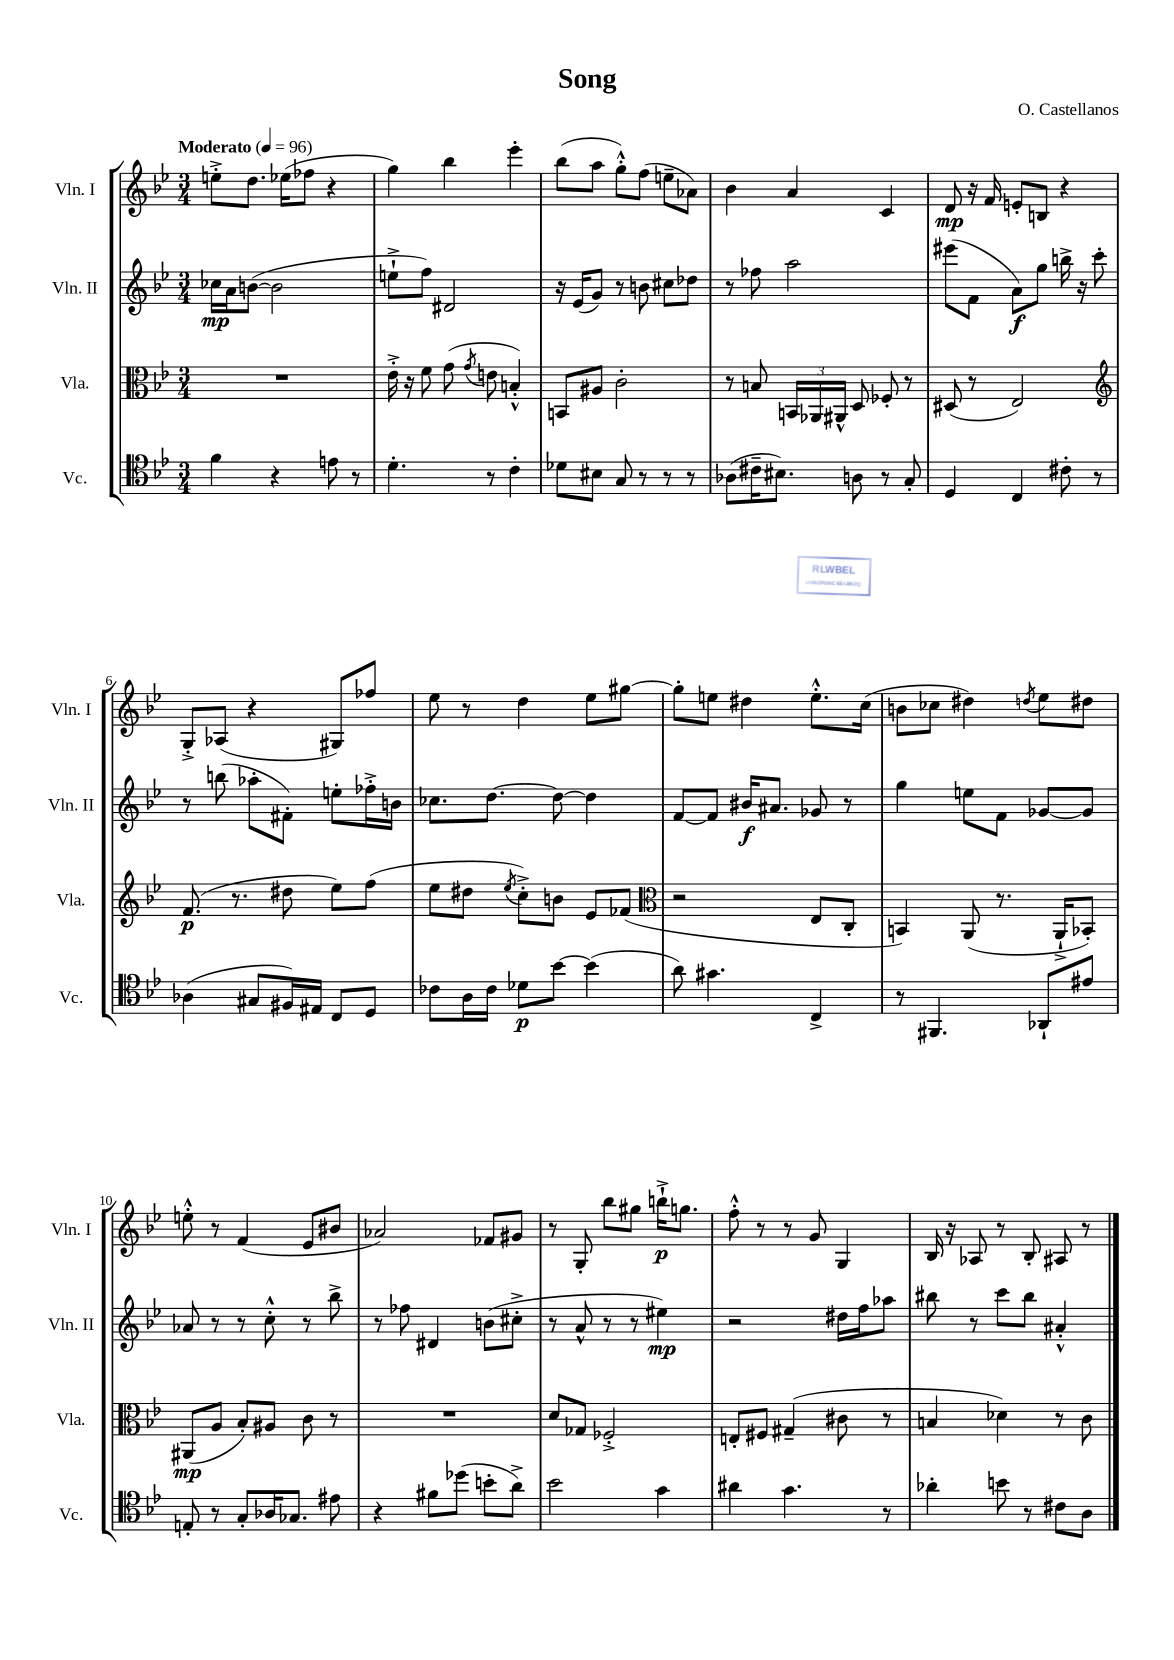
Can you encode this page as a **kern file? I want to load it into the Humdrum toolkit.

**kern	**dynam	**kern	**dynam	**kern	**dynam	**kern	**dynam
*part4	*part4	*part3	*part3	*part2	*part2	*part1	*part1
*staff4	*staff4	*staff3	*staff3	*staff2	*staff2	*staff1	*staff1
*I"Vc.	*	*I"Vla.	*	*I"Vln. II	*	*I"Vln. I	*
*I'Vc.	*	*I'Vla.	*	*I'Vln. II	*	*I'Vln. I	*
*clefC4	*	*clefC3	*	*clefG2	*	*clefG2	*
*k[b-e-]	*	*k[b-e-]	*	*k[b-e-]	*	*k[b-e-]	*
*M3/4	*	*M3/4	*	*M3/4	*	*M3/4	*
*MM96	*	*MM96	*	*MM96	*	*MM96	*
=1	=1	=1	=1	=1	=1	=1	=1
!	!	!	!	!	!	!LO:TX:a:B:t=Moderato	!
4f\	.	2.r	.	16cc-X\LL	mp	8een'^\L	.
.	.	.	.	16a\J	.	.	.
.	.	.	.	([8bn\J	.	8.dd\J	.
4r	.	.	.	2b\]	.	.	.
.	.	.	.	.	.	(16ee-X\KL	.
.	.	.	.	.	.	8ff-X\J	.
8en\	.	.	.	.	.	4r	.
8r	.	.	.	.	.	.	.
=2	=2	=2	=2	=2	=2	=2	=2
4.d'\	.	16e-'^\	.	8een`^\L	.	4gg\)	.
.	.	16r	.	.	.	.	.
.	.	8f\	.	8ff\J)	.	.	.
.	.	(8g\	.	2d#X/	.	4bb-\	.
.	.	8qg/	.	.	.	.	.
8r	.	8en\	.	.	.	.	.
4c'\	.	4Bn'^^/)	.	.	.	4eee-'\	.
=3	=3	=3	=3	=3	=3	=3	=3
8d-X\L	.	8BBn/L	.	16r	.	(8bb-\L	.
.	.	.	.	(16e-/KL	.	.	.
8B#X\J	.	8A#X/J	.	8g/J)	.	8aa\J	.
8G/	.	2c'\	.	8r	.	8gg'^^\L)	.
8r	.	.	.	8bn\	.	(8ff\J	.
8r	.	.	.	8cc#X\L	.	8een~\L	.
8r	.	.	.	8dd-X\J	.	8a-X\J)	.
=4	=4	=4	=4	=4	=4	=4	=4
(8A-X\L	.	8r	.	8r	.	4b-\	.
16c#X~\K	.	8Bn/	.	8ff-X\	.	.	.
8.B#X\J)	.	.	.	.	.	.	.
.	.	24BBn/LL	.	2aa\	.	4a/	.
.	.	24AA-X/	.	.	.	.	.
.	.	24AA#X^^/JJ	.	.	.	.	.
8An\	.	8D/	.	.	.	.	.
8r	.	8F-X'/	.	.	.	4c/	.
8G'/	.	8r	.	.	.	.	.
=5	=5	=5	=5	=5	=5	=5	=5
4D/	.	(8D#X/	.	(8eee#X\L	.	8d/	mp
.	.	8r	.	8f\J	.	16r	.
.	.	.	.	.	.	16f/	.
4C/	.	2E-/)	.	8a\L)	f	8en'/L	.
.	.	.	.	8gg\J	.	8Bn/J	.
8c#X'\	.	.	.	16bbn^\	.	4r	.
.	.	.	.	16r	.	.	.
8r	.	.	.	8ccc'\	.	.	.
!!LO:LB:g=z
=6	=6	=6	=6	=6	=6	=6	=6
*	*	*clefG2	*	*	*	*	*
(4A-X\	.	(8.f/	p	8r	.	8G'^/L	.
.	.	.	.	(8bbn\	.	(8A-X/J	.
.	.	8.r	.	.	.	.	.
8G#X/L	.	.	.	8aa-X'\L	.	4r	.
16F#X/L)	.	8dd#X\	.	8f#X'\J)	.	.	.
16E#X/JJ	.	.	.	.	.	.	.
8C/L	.	8ee-\L)	.	8een'\L	.	8G#X/L)	.
8D/J	.	(8ff\J	.	16ff-X'^\L	.	8ff-X/J	.
.	.	.	.	16bn\JJ	.	.	.
=7	=7	=7	=7	=7	=7	=7	=7
8c-X\L	.	8ee-\L	.	8.cc-X\L	.	8ee-\	.
16A\L	.	8dd#X\J	.	.	.	8r	.
16c-\JJ	.	.	.	[8.dd\J	.	.	.
.	.	8qee-/	.	.	.	.	.
8d-X\L	p	8cc'^\L)	.	.	.	4dd\	.
[8b-\J	.	8bn\J	.	8dd\_	.	.	.
(4b-\]	.	8e-/L	.	4dd\]	.	8ee-\L	.
.	.	(8f-X/J	.	.	.	[8gg#X\J	.
=8	=8	=8	=8	=8	=8	=8	=8
*	*	*clefC3	*	*	*	*	*
8a\)	.	2r	.	[8f/L	.	8gg#'\L]	.
4.g#X\	.	.	.	8f/J]	.	8een\J	.
.	.	.	.	16b#X/KL	f	4dd#X\	.
.	.	.	.	8.a#X/J	.	.	.
4C^/	.	8E-/L	.	8g-X/	.	8.ee'^^\L	.
.	.	8C'/J	.	8r	.	.	.
.	.	.	.	.	.	(16cc\Jk	.
=9	=9	=9	=9	=9	=9	=9	=9
8r	.	4BBn/)	.	4gg\	.	8bn\L	.
4.FF#X/	.	.	.	.	.	8cc-X\J	.
.	.	(8AA/	.	8een\L	.	4dd#X\)	.
.	.	8.r	.	8f\J	.	.	.
.	.	.	.	.	.	8qddn/	.
8AA-X`/L	.	.	.	[8g-X/L	.	8ee-\L	.
.	.	16AA`^/KL	.	.	.	.	.
8e#X/J	.	8BB-X'/J)	.	8g-/J]	.	8dd#X\J	.
!!LO:LB:g=z
=10	=10	=10	=10	=10	=10	=10	=10
8En'/	.	(8AA#X/L	mp	8a-X/	.	8een'^^\	.
8r	.	8A/J	.	8r	.	8r	.
8G'/L	.	8B-'/L)	.	8r	.	(4f/	.
16A-X/K	.	8A#X/J	.	8cc'^^\	.	.	.
8.G-X/J	.	.	.	.	.	.	.
.	.	8c\	.	8r	.	8e-/L	.
8e#X\	.	8r	.	8bb-^\	.	8b#X/J	.
=11	=11	=11	=11	=11	=11	=11	=11
4r	.	2.r	.	8r	.	2a-X/)	.
.	.	.	.	8ff-X\	.	.	.
8f#X\L	.	.	.	4d#X/	.	.	.
(8dd-X\J	.	.	.	.	.	.	.
8bn'\L	.	.	.	(8bn\L	.	8f-X/L	.
8a^\J)	.	.	.	8cc#X'^\J	.	8g#X/J	.
=12	=12	=12	=12	=12	=12	=12	=12
2b-\	.	8d/L	.	8r	.	8r	.
.	.	8G-X/J	.	8a^^/	.	8G'/	.
.	.	2F-X'^/	.	8r	.	8bb-\L	.
.	.	.	.	8r	.	8gg#X\J	.
4g\	.	.	.	4ee#X\)	mp	16bbn`^\KL	p
.	.	.	.	.	.	8.ggn\J	.
=13	=13	=13	=13	=13	=13	=13	=13
4a#X\	.	8En'/L	.	2r	.	8ff'^^\	.
.	.	8F#X/J	.	.	.	8r	.
4.g\	.	(4G#X~/	.	.	.	8r	.
.	.	.	.	.	.	8g/	.
.	.	8c#X\	.	16dd#X\LL	.	4G/	.
.	.	.	.	16ff\J	.	.	.
8r	.	8r	.	8aa-X\J	.	.	.
=14	=14	=14	=14	=14	=14	=14	=14
4a-X'\	.	4Bn/	.	8bb#X\	.	16B-/	.
.	.	.	.	.	.	16r	.
.	.	.	.	8r	.	8A-X/	.
8bn\	.	4d-X\)	.	8ccc\L	.	8r	.
8r	.	.	.	8bb#\J	.	8B-'/	.
8c#X\L	.	8r	.	4a#X'^^/	.	8A#X/	.
8A\J	.	8c\	.	.	.	8r	.
==	==	==	==	==	==	==	==
*-	*-	*-	*-	*-	*-	*-	*-
